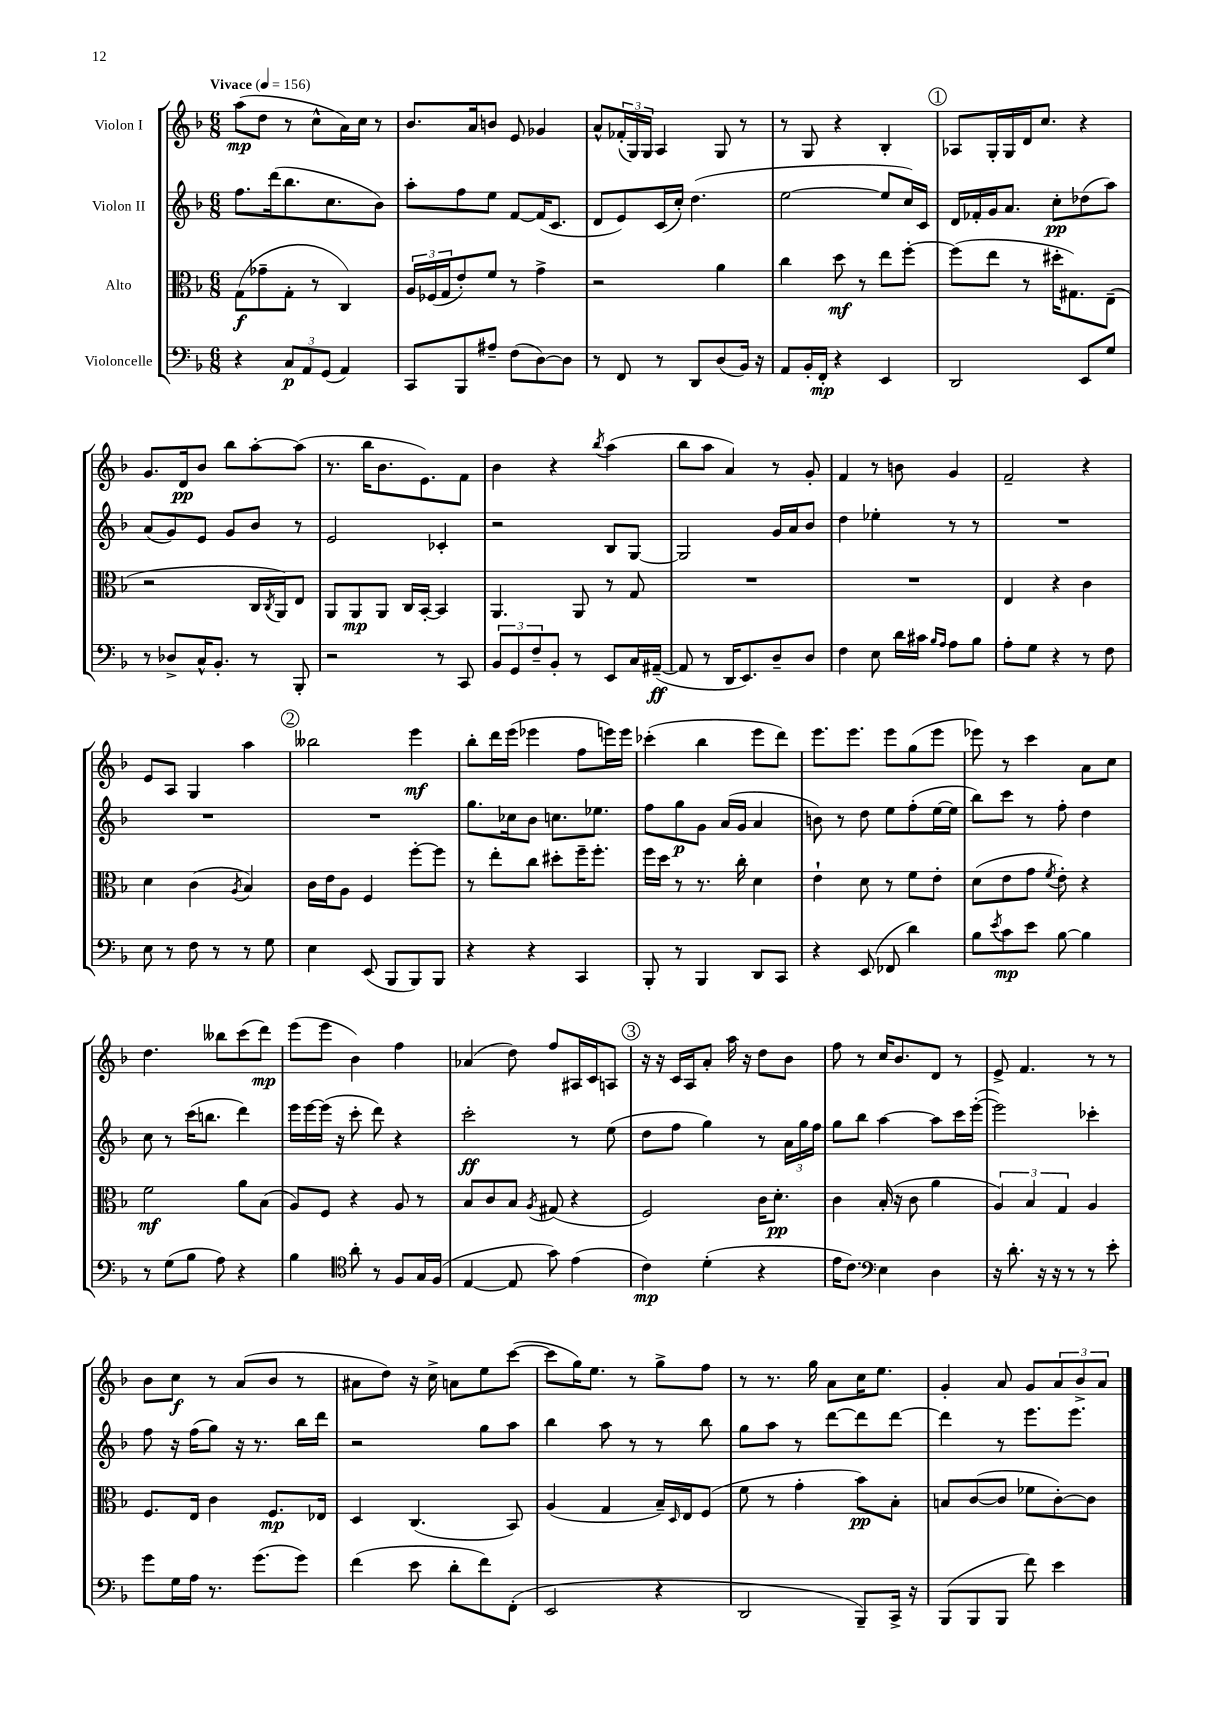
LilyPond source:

<<
\new StaffGroup <<
\new Staff = "s0" \with { instrumentName = "Violon I" } {
    \clef treble \key f \major \numericTimeSignature \time 6/8 \tempo "Vivace" 4 = 156
    a''8\mp( d''8 r8 c''8-^ a'16) c''16 r8 |
    bes'8. a'16 b'8 e'8 ges'4 |
    a'8-^ \tuplet 3/2 { fes'16-.( g16) g16 } a4 g8 r8 |
    r8 g8 r4 bes4-. |
    \mark \markup { \circle "1" } aes8 g16-. g16 d'16 c''8. r4 |
    g'8. d'16\pp bes'8 bes''8 a''8~-. a''8( |
    r8. bes''16 bes'8. e'8.) f'8 |
    bes'4 r4 \acciaccatura { bes''8 } a''4( |
    bes''8 a''8 a'4) r8 g'8-. |
    f'4 r8 b'8 g'4 |
    f'2-- r4 |
    e'8 a8 g4 a''4 |
    \mark \markup { \circle "2" } beses''2 e'''4\mf |
    bes''8-. d'''16 e'''16( ees'''4 f''8 e'''16) e'''16 |
    ces'''4-.( bes''4 e'''8 d'''8) |
    e'''8. e'''8. e'''8 g''8( e'''8 |
    ees'''8) r8 c'''4 a'8 c''8 |
    d''4. beses''8 c'''8( d'''8\mp) |
    e'''8( e'''8 bes'4) f''4 |
    aes'4( d''8) f''8 ais16 c'16 a8 |
    \mark \markup { \circle "3" } r16 r16 c'16 a16 a'8-. a''16 r16 d''8 bes'8 |
    f''8 r8 c''16 bes'8. d'8 r8 |
    e'8-> f'4. r8 r8 |
    bes'8 c''8\f r8 a'8( bes'8 r8 |
    ais'8 d''8) r16 c''16-> a'8 e''8 c'''8~( |
    c'''8 g''16) e''8. r8 g''8-> f''8 |
    r8 r8. g''16 a'8 c''16 e''8. |
    g'4-. a'8 g'8 \tuplet 3/2 { a'8 bes'8-> a'8 } \bar "|." |
}
\new Staff = "s1" \with { instrumentName = "Violon II" } {
    \clef treble \key f \major \numericTimeSignature \time 6/8
    f''8. d'''16( bes''8. c''8. bes'8) |
    a''8-. f''8 e''8 f'8~ f'16( c'8. |
    d'8 e'8) c'16( c''16-.) d''4.( |
    e''2~ e''8 c''16) c'16 |
    \mark \markup { \circle "1" } d'16 fes'16-. g'16 a'8. c''8-.\pp des''8( a''8) |
    a'8( g'8) e'8 g'8 bes'8 r8 |
    e'2 ces'4-. |
    r2 bes8 g8~ |
    g2 g'16 a'16 bes'8 |
    d''4 ees''4-. r8 r8 |
    R2. |
    R2. |
    \mark \markup { \circle "2" } R2. |
    g''8. ces''16 bes'8 c''8. ees''8. |
    f''8 g''8\p g'8 a'16( g'16 a'4 |
    b'8) r8 d''8 e''8 f''8-.( e''16~ e''16 |
    bes''8) c'''8 r8 f''8-. d''4 |
    c''8 r8 c'''16( b''8. d'''4) |
    e'''16 e'''16~ e'''16( r16 c'''8-. d'''8) r4 |
    c'''2-.\ff r8 e''8( |
    \mark \markup { \circle "3" } d''8 f''8 g''4) r8 \tuplet 3/2 { a'16 g''16 f''16 } |
    g''8 bes''8 a''4~ a''8 c'''16 e'''16~-.( |
    e'''2) ces'''4-. |
    f''8 r16 f''16( g''8) r16 r8. bes''16 d'''16 |
    r2 g''8 a''8 |
    bes''4 a''8 r8 r8 bes''8 |
    g''8 a''8 r8 d'''8~ d'''8 d'''8~ |
    d'''4 r8 e'''8. e'''8. \bar "|." |
}
\new Staff = "s2" \with { instrumentName = "Alto" } {
    \clef alto \key f \major \numericTimeSignature \time 6/8
    g8\f( ges'8-- g8-. r8 c4) |
    \tuplet 3/2 { a16 fes16( g16 } e'8-.) f'8 r8 g'4-> |
    r2 a'4 |
    c''4 d''8\mf r8 e''8 f''8~-. |
    \mark \markup { \circle "1" } f''8( e''8 r8 dis''16-. gis8.) e8--( |
    r2 c16 \acciaccatura { c8 } a,16) e8 |
    a,8 a,8\mp a,8 c16 bes,16~-. bes,4 |
    a,4. a,8 r8 g8 |
    R2. |
    R2. |
    e4 r4 c'4 |
    d'4 c'4( \acciaccatura { a8 } bes4) |
    \mark \markup { \circle "2" } c'16 e'16 a8 f4 f''8~-. f''8 |
    r8 e''8-. c''8 dis''8-. f''16-- f''8.-. |
    f''16 d''16 r8 r8. c''16-. d'4 |
    e'4-! d'8 r8 f'8 e'8-. |
    d'8( e'8 g'8 \acciaccatura { f'8 } e'8-.) r4 |
    f'2\mf a'8 bes8( |
    a8) f8 r4 a8 r8 |
    bes8 c'8 bes8 \acciaccatura { a8 } gis8( r4 |
    \mark \markup { \circle "3" } f2) c'16 d'8.-.\pp |
    c'4 bes16-.( r16 c'8 a'4 |
    \tuplet 3/2 { a4) bes4 g4 } a4 |
    f8. e16 c'4 f8.\mp ees16 |
    d4 c4.( bes,8) |
    a4( g4 bes16--) \grace { d16 } e16 f8( |
    f'8 r8 g'4-. bes'8\pp) bes8-. |
    b8 c'8~( c'8 fes'8 c'8~-.) c'8 \bar "|." |
}
\new Staff = "s3" \with { instrumentName = "Violoncelle" } {
    \clef bass \key f \major \numericTimeSignature \time 6/8
    r4 \tuplet 3/2 { c8\p a,8 g,8( } a,4) |
    c,8 bes,,8 ais8-- f8( d8~) d8 |
    r8 f,8 r8 d,8 d8( bes,16) r16 |
    a,8 bes,16-. f,16-.\mp r4 e,4 |
    \mark \markup { \circle "1" } d,2 e,8 g8 |
    r8 des8-> c16-^ bes,8.-. r8 bes,,8-. |
    r2 r8 c,8 |
    \tuplet 3/2 { bes,8 g,8 f8-- } bes,8-. r8 e,8 c16 ais,16~--\ff( |
    ais,8 r8 d,16 e,8.) d8-- d8 |
    f4 e8 d'16 cis'16 \grace { bes16 a16 } a8 bes8 |
    a8-. g8 r4 r8 f8 |
    e8 r8 f8 r8 r8 g8 |
    \mark \markup { \circle "2" } e4 e,8( bes,,8 bes,,8) bes,,8 |
    r4 r4 c,4 |
    bes,,8-. r8 bes,,4 d,8 c,8 |
    r4 e,8( fes,8 d'4) |
    bes8 \acciaccatura { e'8 } c'8\mp e'8 bes8~ bes4 |
    r8 g8( bes8 a8) r4 |
    bes4 \clef tenor a'8-. r8 f8 g16 f16( |
    e4~ e8 g'8) e'4( |
    \mark \markup { \circle "3" } c'4\mp) d'4-.( r4 |
    e'16 c'8.) \clef bass e4 d4 |
    r16 d'8.-. r16 r16 r8 r8 e'8-. |
    g'8 g16 a16 r8. g'8.( g'8) |
    f'4( e'8 d'8-. f'8) f,8-.( |
    e,2 r4 |
    d,2 bes,,8--) c,16-> r16 |
    bes,,8( bes,,8 bes,,8 f'8) e'4 \bar "|." |
}
>>
>>
\layout { \context { \Score \remove "Bar_number_engraver" } }
